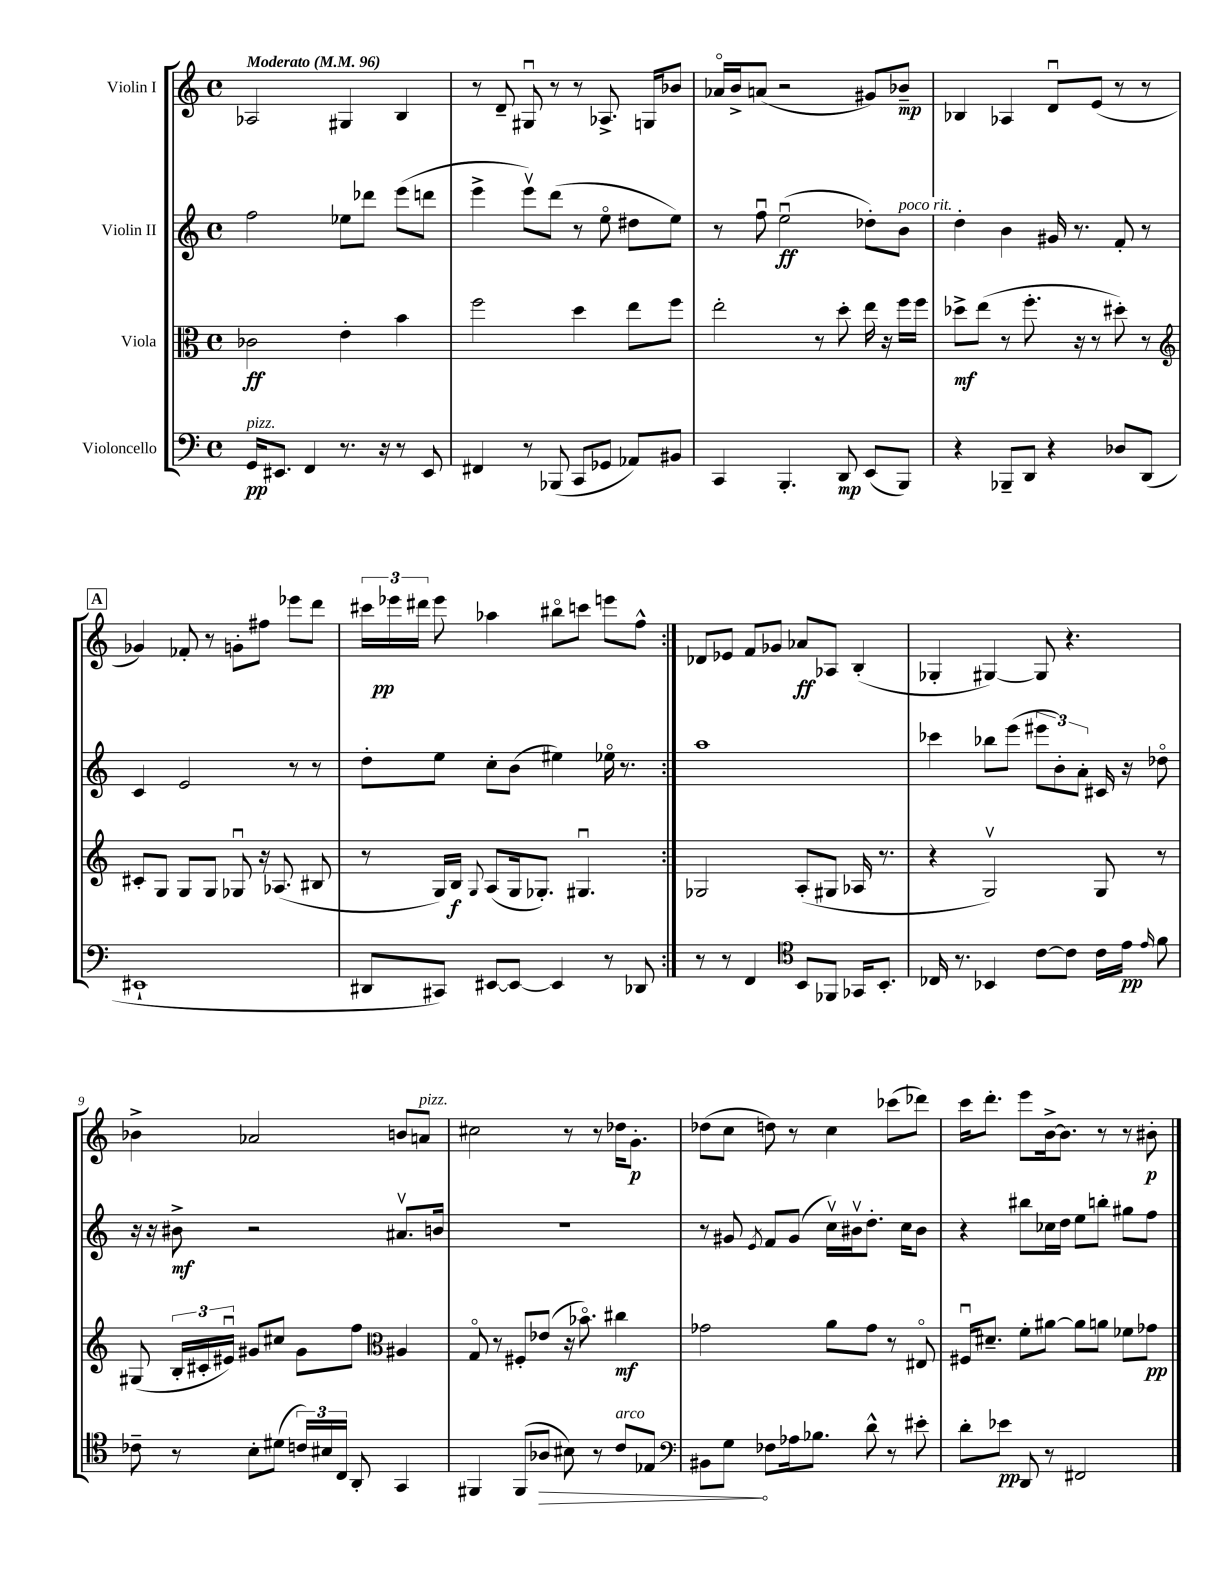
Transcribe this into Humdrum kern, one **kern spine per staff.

**kern	**kern	**kern	**kern
*staff4	*staff3	*staff2	*staff1
*clefF4	*clefC3	*clefG2	*clefG2
*k[]	*k[]	*k[]	*k[]
*M4/4	*M4/4	*M4/4	*M4/4
*met(c)	*met(c)	*met(c)	*met(c)
*MM96	*MM96	*MM96	*MM96
16GG	2c-	2ff	2A-
8.EE#	.	.	.
4FF	.	.	.
8.r	4e'	8ee-	4G#
.	.	8ddd-	.
16r	.	.	.
8r	4b	(8eee	4B
8EE#	.	8ddd	.
=	=	=	=
4FF#	2ff	4eee^	8r
.	.	.	8d~
8r	.	8eeev)	8G#u
(8BBB-	.	(8ddd	8r
8CC	4dd	8r	8r
8GG-	.	8eeo	8.A-^
8AA-)	8ee	8dd#	.
.	.	.	16G
8BB#	8ff	8ee)	8b-
=	=	=	=
4CC	2ee'	8r	16a-o
.	.	.	16b^
.	.	8ffu	(8a
4.BBB'	.	(2eeu	2r
.	8r	.	.
8DD	8dd'	.	.
(8EE	16ee	8dd-')	8g#)
.	16r	.	.
8BBB)	16ff	8b	8b-~
.	16ff	.	.
=	=	=	=
4r	8dd-^	4dd'	4B-
.	(8ee	.	.
8BBB-~	8r	4b	4A-
8DD	8.ff'	.	.
4r	.	16g#	8du
.	16r	8.r	.
.	8r	.	(8e
8D-	8dd#')	8f'	8r
(8DD	8r	8r	8r
=	=	=	=
*	*clefG2	*	*
1EE#`	8c#'	4c	4g-)
.	8G	.	.
.	8G	2e	8f-'
.	8G	.	8r
.	8G-u	.	8g'
.	16r	.	8ff#
.	(8.A-	.	.
.	.	8r	8eee-
.	8B#	8r	8ddd
=	=	=	=
8DD#	8r	8dd'	24ccc#
.	.	.	24eee-
.	.	.	24ddd#
8CC#)	16G)	8ee	8eee-
.	16B	.	.
.	8qqG	.	.
[8EE#	(8A	8cc'	4aa-
8EE#_	16G	(8b	.
.	8.G-')	.	.
4EE#]	.	4ee#)	8bb#o
.	4.G#u	.	8ccc
8r	.	16ee-o	8eee
.	.	8.r	.
8DD-	.	.	8ff^^
=:|!	=:|!	=:|!	=:|!
8r	2G-	1aa	8d-
8r	.	.	8e-
4FF	.	.	8f
.	.	.	8g-
*clefC4	*	*	*
8BB	(8A'	.	8a-
8FF-	8G#	.	8A-
16GG-	16A-	.	(4B'
8.BB'	8.r	.	.
=	=	=	=
16C-	4r	4ccc-	4G-'
8.r	.	.	.
4BB-	2Gv)	8bb-	[4G#)
.	.	(8eee	.
[8c	.	12eee#	8G#]
.	.	12b')	.
8c]	.	.	4.r
.	.	12a'	.
16c	8G	16c#	.
16e	.	16r	.
16qqe	.	.	.
8f	8r	8dd-o	.
=	=	=	=
8c-~	(8G#	16r	4b-^
.	.	16r	.
8r	24B'	8b#^	.
.	24c#'	.	.
.	24e#u)	.	.
8B'	8g#	2r	2a-
(8d#	8cc#	.	.
24c)	8g#	.	.
24B#	.	.	.
24C	.	.	.
8AA'	8ff	.	.
*	*clefC3	*	*
4GG	4A#	8.a#v	8b
.	.	.	8a
.	.	16b	.
=	=	=	=
4FF#	8Go	1r	2cc#
.	8r	.	.
(8FF#	8F#'	.	.
8A-	(8e-	.	.
8B#)	16r	.	8r
.	8.b-o)	.	.
8r	.	.	8r
8c	4cc#	.	16dd-
.	.	.	8.g'
8E-	.	.	.
=	=	=	=
*clefF4	*	*	*
8BB#	2g-	8r	(8dd-
8G	.	8g#	8cc
.	.	8qe	.
8F-	.	8f	8dd)
16A-	.	(8g#	8r
8.B-	.	.	.
.	8a	16ccv)	4cc
.	.	16b#v	.
8d^^	8g-	8.dd'	.
8r	8r	.	(8ccc-
.	.	16cc	.
8e#'	8E#o	8b#	8ddd-)
=	=	=	=
8d'	16F#u	4r	16ccc
.	8.d#~	.	8.ddd'
8e-	.	.	.
8DD	8f'	8bb#	8eee
8r	[8a#	16cc-	[16b^
.	.	16dd	8.b]
2FF#	8a#]	8ee	.
.	8a	8bb'	8r
.	8f-	8gg#	8r
.	8g-	8ff	8b#'
==	==	==	==
*-	*-	*-	*-
